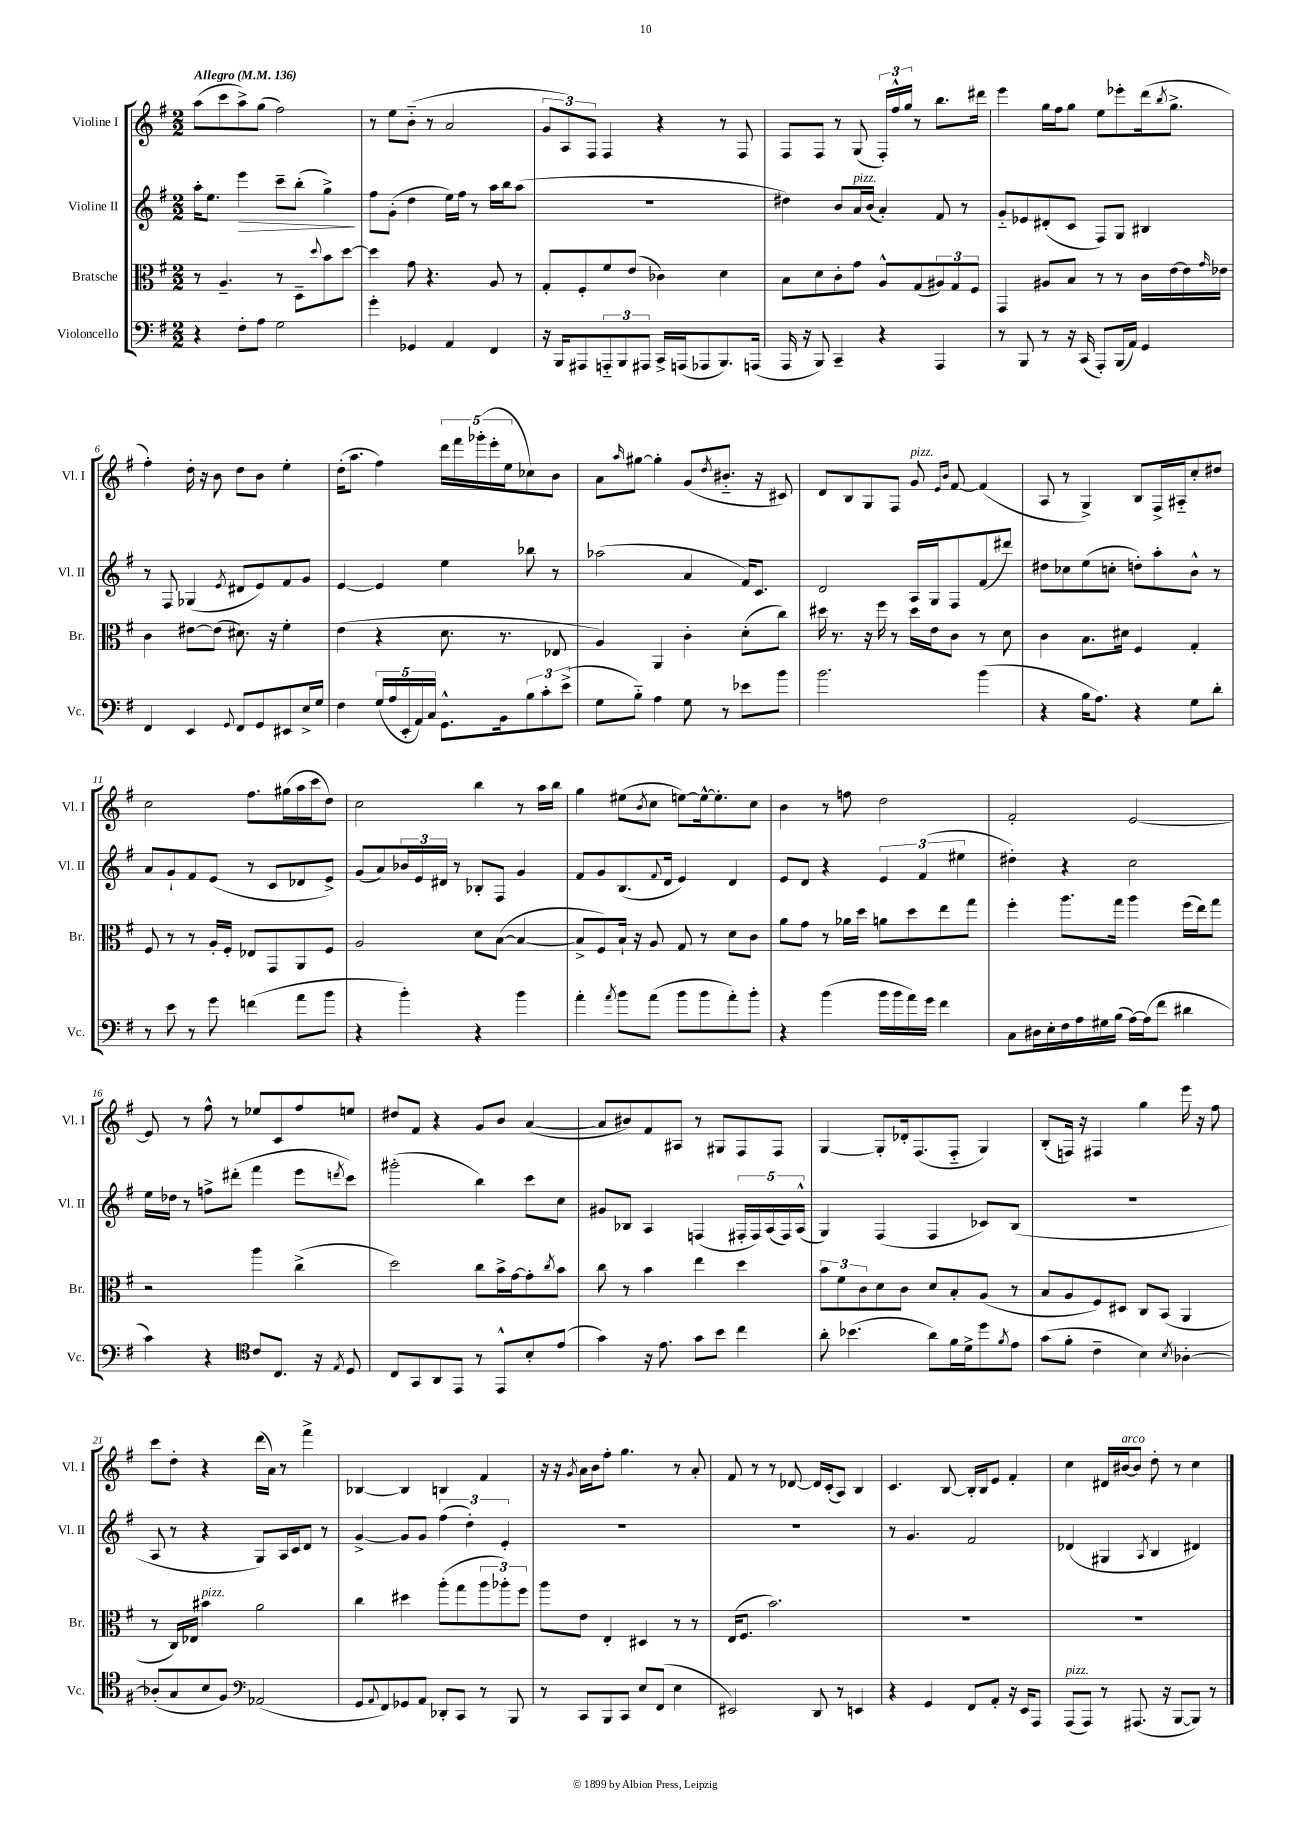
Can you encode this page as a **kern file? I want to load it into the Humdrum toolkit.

**kern	**kern	**kern	**dynam	**kern
*part4	*part3	*part2	*part2	*part1
*staff4	*staff3	*staff2	*staff2	*staff1
*I"Violoncello	*I"Bratsche	*I"Violine II	*	*I"Violine I
*I'Vc.	*I'Br.	*I'Vl. II	*	*I'Vl. I
*clefF4	*clefC3	*clefG2	*	*clefG2
*k[f#]	*k[f#]	*k[f#]	*	*k[f#]
*M2/2	*M2/2	*M2/2	*	*M2/2
*MM136	*MM136	*MM136	*	*MM136
=1	=1	=1	=1	=1
!	!	!	!	!LO:TX:a:B:t=Allegro
4r	8r	16aa'\KL	.	(8aa\L
.	.	8.ee\J	.	.
.	4.A~/	.	.	8ccc\
!	!	!	!LO:HP:b	!
8F#'\L	.	4eee\	>	8aa^\)
8A\J	.	.	.	(8gg\J
2G\	8r	8ccc~\L	.	2ff#\)
.	8D~\L	(8bb'\J	.	.
.	8qqdd/	.	.	.
.	8b\	4gg^\)	.	.
.	[8dd\J	.	.	.
.	.	.	]	.
=2	=2	=2	=2	=2
4g'\	4dd\]	8ff#\L	.	8r
.	.	(8g'\J	.	8ee\L
4GG-X/	8g\	4dd\	.	(8b\J
.	4.r	.	.	8r
4AA/	.	16ee\LL)	.	2a/
.	.	16ff#\JJ	.	.
.	.	8r	.	.
4FF#/	8A/	16aa\LL	.	.
.	.	16bb\J	.	.
.	8r	(8aa\J	.	.
=3	=3	=3	=3	=3
16r	8G'/L	1r	.	12g/L
16BBB/KL	.	.	.	.
.	.	.	.	12A/)
8AAA#X/	8F#'/	.	.	.
.	.	.	.	12F#/J
12AAAn/	8f#/	.	.	4F#/
12BBB/	.	.	.	.
.	(8e/J	.	.	.
12AAA#X/J	.	.	.	.
16CC^/LL	4c-X\)	.	.	4r
(16AAAn/J	.	.	.	.
8AAA-X/	.	.	.	.
8.BBB/)	4d\	.	.	8r
.	.	.	.	8F#/
(16AAAn/Jk	.	.	.	.
=4	=4	=4	=4	=4
16AAA/	8B\L	4dd#X\)	.	8F#/L
16r	.	.	.	.
8BBB/)	8d\	.	.	8F#/J
4CC~/	8c'\	8b/L	.	8r
!	!	!LO:TX:a:i:t=pizz.	!	!
.	8g\J	16a/L	.	(8G/
.	.	(16b/JJ	.	.
4r	8A^^/L	4a'/)	.	24F#'/LL)
.	.	.	.	24ff#^^/
.	.	.	.	24gg/JJ
.	(8G/	.	.	8r
4AAA/	12A#X/)	8f#/	.	8.bb\L
.	12G/	.	.	.
.	.	8r	.	.
.	12F#/J	.	.	.
.	.	.	.	16ddd#X\Jk
=5	=5	=5	=5	=5
8r	4GG/	8g/L	.	4eee\
8BBB/	.	8e-X/	.	.
8r	8A#X/L	(8d#X'/	.	16gg\LL
.	.	.	.	16ff#\J
16r	8B/J	8c/J	.	8gg\J
(16CC/	.	.	.	.
8AAA'/L)	8r	8F#/L)	.	8ee\L
(16BBB/L	8r	8G/J	.	8eee-X'\
16AA/JJ)	.	.	.	.
4GG/	16c\LL	4B#X/	.	(16ddd\k
.	.	.	.	8qbb/
.	[16e\	.	.	8.gg^\J
.	16e\]	.	.	.
.	16qqg/	.	.	.
.	16e-X\JJ	.	.	.
!!LO:LB:g=z
=6	=6	=6	=6	=6
4FF#/	4c\	8r	.	4ff#'\)
.	.	8F#/	.	.
4EE/	[8e#X\L	(4G-X/	.	16dd'\
.	.	.	.	16r
.	(8e#\J]	.	.	8b\
8qqGG/	.	8qe/	.	.
8FF#/L	8.d#X\)	8d#X/L	.	8dd\L
8GG/	.	8e/)	.	8b\J
.	16r	.	.	.
8EE#X/	4f#'\	8f#/	.	4ee'\
16E^/L	.	8g/J	.	.
16G/JJ	.	.	.	.
=7	=7	=7	=7	=7
4F#\	(4e\	[4e/	.	(16dd'\KL
.	.	.	.	8.aa\J
(20G/LL	4r	4e/]	.	4ff#\)
20A/	.	.	.	.
20EE'/	.	.	.	.
20AA/)	.	.	.	.
20C/JJ	.	.	.	.
8.GG^^\L	8.d\	4ee\	.	20ddd\LL
.	.	.	.	20fff#\
.	.	.	.	(20ggg-X'\
.	.	.	.	20eee'\
16BB\k	8.r	.	.	.
.	.	.	.	20ee\J
12B\	.	8bb-X\	.	8cc-X\)
12c'\	.	.	.	.
.	8E-X/	8r	.	8b\J
(12e^\J	.	.	.	.
=8	=8	=8	=8	=8
8G\L	4A/)	(2aa-X\	.	8a\L
.	.	.	.	16qqaa/
8B\J)	.	.	.	[8gg#X\J
4A\	4AA/	.	.	4gg#'\]
8G\	4c'\	4a/	.	(8g/L
.	.	.	.	8qdd/
8r	.	.	.	8.b#X/J
8e-X\L	(8d'\L	16f#/KL)	.	.
.	.	8.c/J	.	16r
8b\J	8cc\J)	.	.	8c#X/)
=9	=9	=9	=9	=9
2.b\	16dd#X\	2d/	.	8d/L
.	8.r	.	.	.
.	.	.	.	8B/
.	16r	.	.	8G/
.	16ff#\	.	.	.
.	8r	.	.	8F#/J
!	!	!	!	!LO:TX:a:i:t=pizz.
.	16dd#\LL	16A/LL	.	8g/
.	16e\J	16G/J	.	.
.	.	.	.	16qqe/LL
.	.	.	.	16qqb/JJ
.	8c\J	8F#/	.	[8f#/
(4b\	8r	(8f#/	.	(4f#/]
.	8d\	8ddd#X/J)	.	.
=10	=10	=10	=10	=10
4r	4c\	8dd#X\L	.	8A/
.	.	8cc-X\	.	8r
16B\KL	8.B\L	(8ee\	.	4G^/)
8.A\J)	.	.	.	.
.	.	8ccn'\J	.	.
.	16d#X\Jk	.	.	.
4r	4F#/	8ddn'\L)	.	8B/L
.	.	8aa'\	.	16F#^/L
.	.	.	.	16A#X/J
8G\L	4G'/	8b^^\J	.	8cc'/
8d'\J	.	8r	.	8dd#X/J
!!LO:LB:g=z
=11	=11	=11	=11	=11
8r	8F#/	8a/L	.	2cc\
8e\	8r	8g`/	.	.
8r	8r	8f#/	.	.
8g\	16A'/LL	(8e/J	.	.
.	16F#'/JJ	.	.	.
(4fn\	8E-X/L	8r	.	8.ff#\L
.	8GG/	8c/L	.	.
.	.	.	.	(16gg#X\L
8a\L	8AA/	8d-X/	.	16aa\
.	.	.	.	16ccc\J
8b\J	8F#/J	8e^/J)	.	8dd\J)
=12	=12	=12	=12	=12
4r	2A/	(8g/L	.	2cc\
.	.	8a/)	.	.
4b'\)	.	24b-X/L	.	.
.	.	24e/	.	.
.	.	24d#X/JJ	.	.
.	.	8r	.	.
4r	8d\L	8B-X'/L	.	4bb\
.	([8B\J	8F#/J	.	.
4b\	4B/_	4g/	.	8r
.	.	.	.	16aa\LL
.	.	.	.	16bb\JJ
=13	=13	=13	=13	=13
4a'\	8B^/L]	8f#/L	.	4gg\
.	8F#/)	8g/	.	.
8qa/	.	.	.	.
8b\L	16B`/Jk	(8.B/	.	(8ee#X\L
.	16r	.	.	.
.	.	.	.	8qb/
(8a\J	8A/	.	.	8cc\J
.	.	8qqf#/	.	.
.	.	16d/Jk	.	.
8b\L	8G/	4e/)	.	[8een\L)
8b\	8r	.	.	16ee^^\k_
.	.	.	.	8.ee'\]
8a'\)	8d\L	4d/	.	.
8b'\J	8c\J	.	.	8cc\J
=14	=14	=14	=14	=14
4r	8a\L	8e/L	.	4b\
.	8g\J	8d/J	.	.
(4b\	8r	4r	.	8r
.	16a-X\LL	.	.	8ffn\
.	16dd\JJ	.	.	.
16b\LL	8an\L	6e/	.	2dd\
16b\	.	.	.	.
16a\)	8dd\	.	.	.
.	.	(6f#/	.	.
16g\JJ	.	.	.	.
4f#\	8ee\	.	.	.
.	.	6ee#X\	.	.
.	8gg\J	.	.	.
=15	=15	=15	=15	=15
8C\L	4ff#'\	4dd#X'\)	.	2f#'/
16D#X\L	.	.	.	.
16E'\	.	.	.	.
16F#\	8.aa\L	4r	.	.
16A\	.	.	.	.
16G#X\	.	.	.	.
(16B\JJ	16gg\Jk	.	.	.
[16A\LL)	4aa\	2cc\	.	[2e/
(16A\J]	.	.	.	.
8f#\J	.	.	.	.
4d#X\	(16ff#\LL	.	.	.
.	16ee\J)	.	.	.
.	8gg\J	.	.	.
!!LO:LB:g=z
=16	=16	=16	=16	=16
4c\)	2r	16ee\LL	.	8e/]
.	.	16dd-X\JJ	.	.
.	.	8r	.	8r
4r	.	8ffn^\L	.	8ff#^^\
.	.	(8ddd#X'\J	.	8r
*clefC4	*	*	*	*
8c/L	4aa\	4fff#\	.	8ee-X/L
8.C/J	.	.	.	8c/
.	(4cc^\	8eee\L	.	8ff#/
16r	.	.	.	.
8qE/	.	8qdddn/	.	.
8D/	.	8ccc\J)	.	8een/J
=17	=17	=17	=17	=17
8C/L	2dd\)	(2ggg#X'\	.	8dd#X/L
8GG/	.	.	.	8f#/J
8AA/	.	.	.	4r
8EE/J	.	.	.	.
8r	8cc\L	4bb\)	.	8g/L
8EE^^/L	16b^\L	.	.	8b/J
.	[16g\J	.	.	.
8B'/	8g'\]	8ccc\L	.	([4a/
.	8qcc/	.	.	.
(8e/J	8b\J	8cc\J	.	.
=18	=18	=18	=18	=18
4g\)	8cc\	8g#X/L	.	8a/L]
.	8r	8B-X/J	.	8b#X/)
16r	4b\	4A/	.	8f#/
8.e\	.	.	.	.
.	.	.	.	8A#X/J
8g\L	4ee\	(4Fn/	.	8r
8b\J	.	.	.	8G#X/L
4cc\	4dd\	20F#X'/LL	.	8F#/
.	.	20F#/)	.	.
.	.	(20A/	.	.
.	.	.	.	8F#/J
.	.	20F#/)	.	.
.	.	(20A^^/JJ	.	.
=19	=19	=19	=19	=19
8a'\	12b\L	4G/)	.	[4G/
.	12f#\	.	.	.
(4.b-X\	.	.	.	.
.	12c\	.	.	.
.	8d\	(4F#/	.	8G'/L]
.	8c\J	.	.	16d-X'/k
.	.	.	.	(8.F#/
8a\L)	8d/L	4F#/	.	.
16f#\L	8B'/	.	.	8F#/J
16d^\J	.	.	.	.
8dd\	(8A/J	8c-X/L)	.	4G/)
8qf#/	.	.	.	.
8e\J	8r	(8B/J	.	.
=20	=20	=20	=20	=20
(8g\L	8B/L	1r	.	(8B'/L
8f#'\J	8A/	.	.	16Fn/Jk)
.	.	.	.	16r
4c~\	8F#/)	.	.	4F#X/
.	8D#X/J	.	.	.
4B\)	8C/L	.	.	4gg\
.	(8BB/J	.	.	.
8qB/	.	.	.	.
[4A-X'\	4AA/	.	.	16eee\
.	.	.	.	16r
.	.	.	.	8ff#\
!!LO:LB:g=z
=21	=21	=21	=21	=21
(8A-X'/L]	8r	8A/	.	8ccc\L
8G/	16C/LL)	8r	.	8dd'\J
.	16E-X/JJ	.	.	.
!	!LO:TX:a:i:t=pizz.	!	!	!
8B/	4b#X\	4r	.	4r
8F#/J)	.	.	.	.
*clefF4	*	*	*	*
(2AA-X/	2a\	8G/L)	.	(16ddd\LL
.	.	.	.	16a\JJ)
.	.	16A/L	.	8r
.	.	16c/J	.	.
.	.	8d/J	.	4fff#^\
.	.	8r	.	.
=22	=22	=22	=22	=22
8GG/L	4cc\	[4g^/	.	[4B-X/
8qqAA/	.	.	.	.
8FF#/)	.	.	.	.
8GG-X/	4dd#X\	8g/L]	.	4B-/]
8AA/J	.	8g/J	.	.
8DD-X'/L	(8aa'\L	(6ff#\	.	4Bn/
8CC/J	8gg\	.	.	.
.	.	6dd'\)	.	.
8r	12aa\	.	.	4f#/
.	12aa-X'\)	6e'/	.	.
8BBB/	.	.	.	.
.	12ff#\J	.	.	.
=23	=23	=23	=23	=23
8r	8aa\L	1r	.	16r
.	.	.	.	16r
.	.	.	.	8qg/
8CC/L	8e\J	.	.	16a\LL
.	.	.	.	16b\J
8BBB/	4E'/	.	.	8ff#'\J
8CC/J	.	.	.	4.gg\
8E/L	4D#X/	.	.	.
(8FF#/J	.	.	.	.
4E\	8r	.	.	8r
.	8r	.	.	8a'/
=24	=24	=24	=24	=24
2EE#X/)	(16E/KL	1r	.	8f#/
.	8.F#/J	.	.	.
.	.	.	.	8r
.	2.b\)	.	.	8r
.	.	.	.	[8d-X/
8DD/	.	.	.	16d-/LL]
.	.	.	.	(16c'/J
8r	.	.	.	8A/J)
4EEn/	.	.	.	4B/
=25	=25	=25	=25	=25
4r	1r	8r	.	4.c/
.	.	4.g/	.	.
4GG/	.	.	.	.
.	.	.	.	[8B/
8FF#/L	.	2f#/	.	16B'/LL]
.	.	.	.	16B/J
8AA'/J	.	.	.	8e/J
16r	.	.	.	4f#'/
16EE/KL	.	.	.	.
8AAA/J	.	.	.	.
=26	=26	=26	=26	=26
!LO:TX:a:i:t=pizz.	!	!	!	!
(8AAA/L	1r	(4d-X/	.	4cc\
8AAA/J)	.	.	.	.
8r	.	4G#X/	.	16d#X/LL
!	!	!	!	!LO:TX:a:i:t=arco
.	.	.	.	[16b#X/J
(8.AAA#X/	.	.	.	8b#/J]
.	.	8qA/	.	.
.	.	4B/	.	8dd'\
16r	.	.	.	.
[8BBB/L	.	.	.	8r
8BBB/J])	.	4d#X/)	.	4cc\
8r	.	.	.	.
==	==	==	==	==
*-	*-	*-	*-	*-
